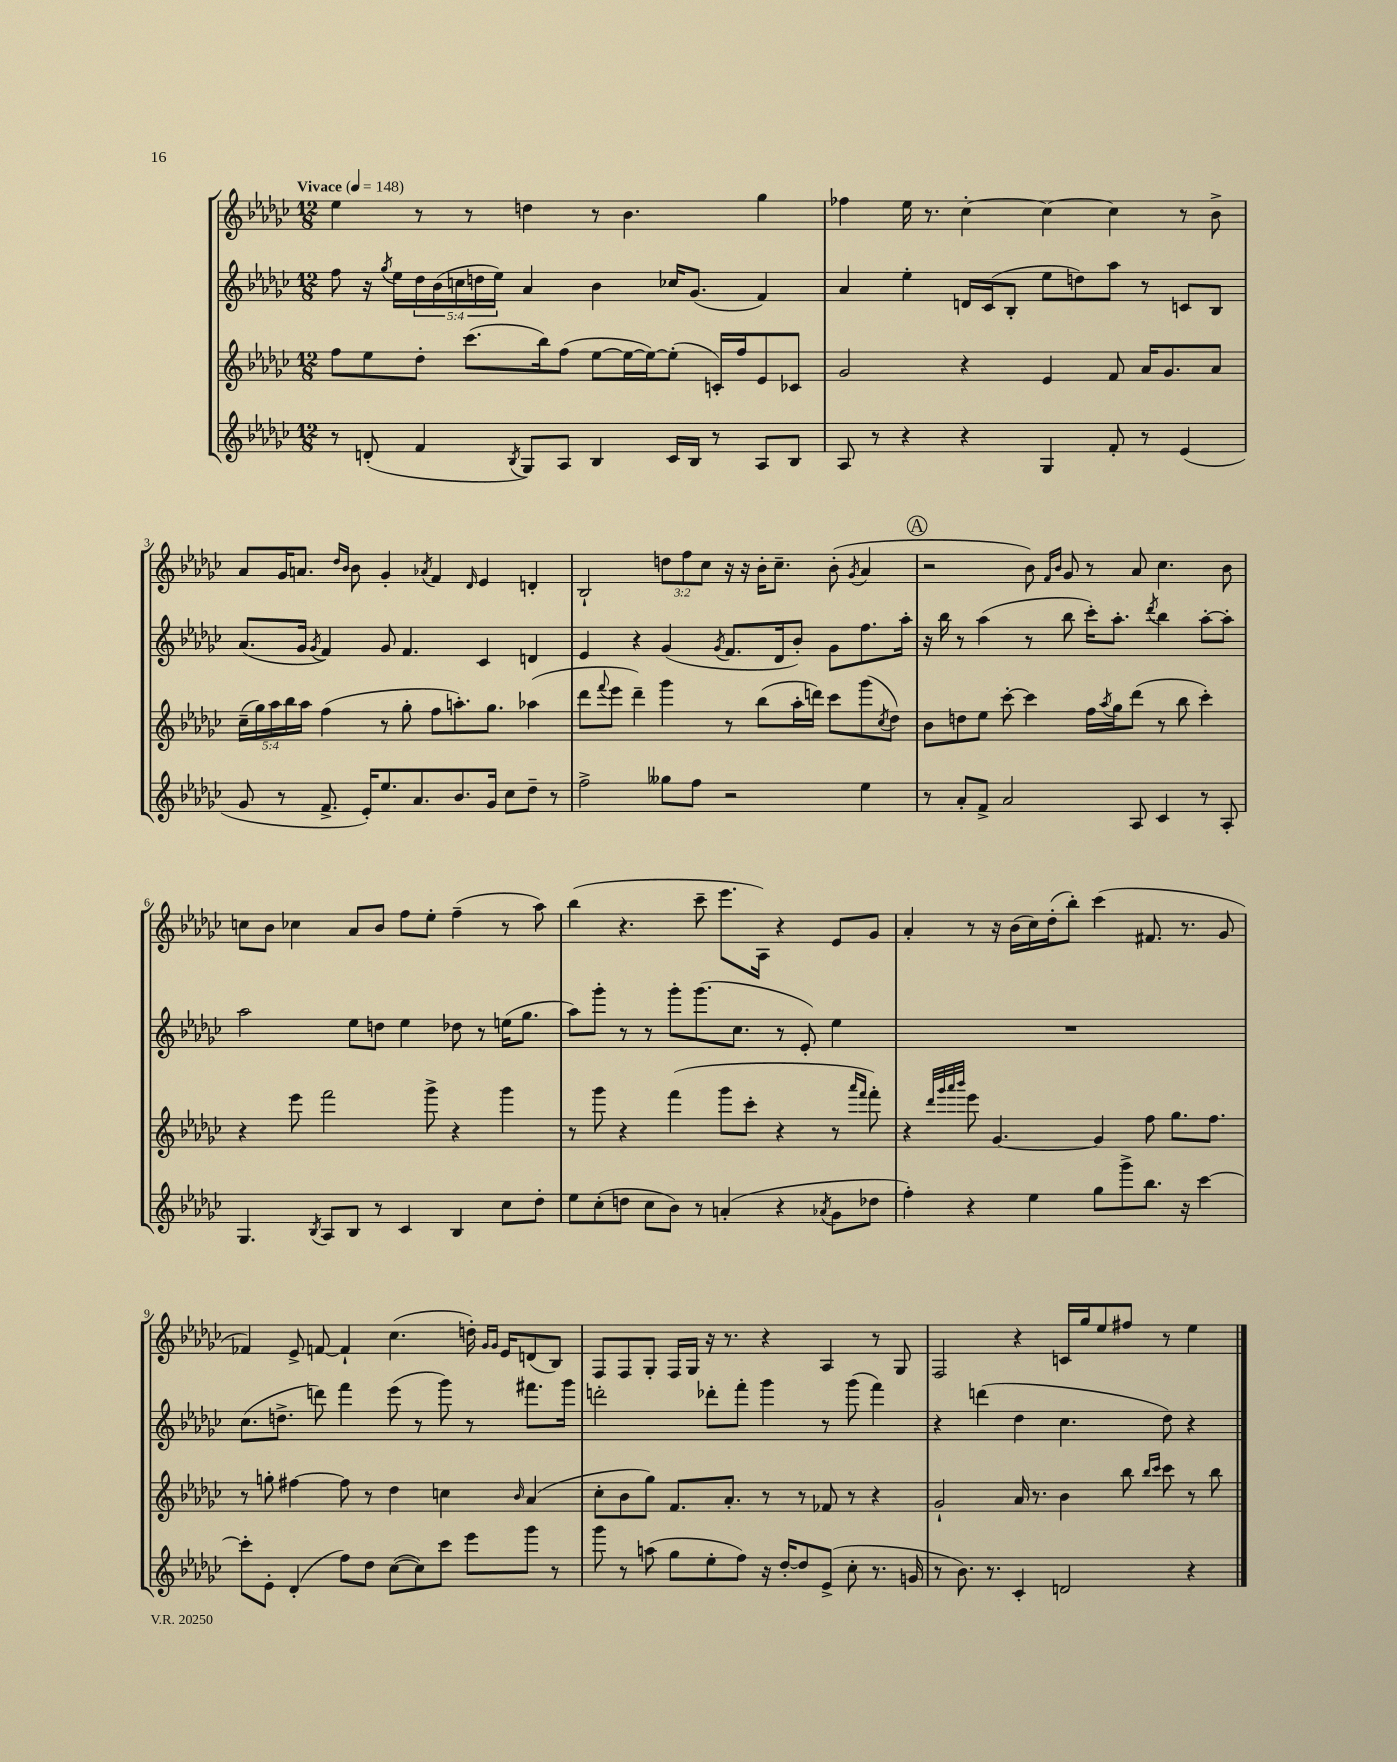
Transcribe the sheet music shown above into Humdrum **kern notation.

**kern	**kern	**kern	**kern
*part4	*part3	*part2	*part1
*staff4	*staff3	*staff2	*staff1
*clefG2	*clefG2	*clefG2	*clefG2
*k[b-e-a-d-g-c-]	*k[b-e-a-d-g-c-]	*k[b-e-a-d-g-c-]	*k[b-e-a-d-g-c-]
*M12/8	*M12/8	*M12/8	*M12/8
*MM148	*MM148	*MM148	*MM148
=1	=1	=1	=1
!	!	!	!LO:TX:a:B:t=Vivace
8r	8ff\L	8ff\	4ee-\
(8dn'/	8ee-\	16r	.
.	.	8qgg-/	.
.	.	16ee-\LL	.
4f/	8dd-'\J	20dd-\	8r
.	.	(20b-\	.
.	.	20ccn\	.
.	(8.ccc-\L	.	8r
.	.	20ddn\	.
.	.	20ee-\JJ)	.
8qB-/	.	.	.
8G-/L)	.	4a-/	4ddn\
.	16bb-\k)	.	.
8A-/J	(8ff\J	.	.
4B-/	[8ee-\L	4b-\	8r
.	16ee-\L_	.	4.b-\
.	16ee-\J_)	.	.
16c-/LL	(8ee-'\J]	16cc-X/KL	.
16B-/JJ	.	(8.g-/J	.
8r	16cn'/LL)	.	.
.	16ff/J	.	.
8A-/L	8e-/	4f/)	4gg-\
8B-/J	8c-X/J	.	.
=2	=2	=2	=2
8A-/	2g-/	4a-/	4ff-X\
8r	.	.	.
4r	.	4ee-'\	16ee-\
.	.	.	8.r
4r	4r	16dn/LL	[4cc-'\
.	.	(16c-/J	.
.	.	8B-'/J	.
4G-/	4e-/	8ee-\L	4cc-\_
.	.	8ddn\)	.
8f'/	8f/	8aa-\J	4cc-\]
8r	16a-/KL	8r	.
.	8.g-/	.	.
(4e-/	.	8cn/L	8r
.	8a-/J	8B-/J	8b-^\
!!LO:LB:g=z
=3	=3	=3	=3
8g-/	(20cc-~\LL	(8.a-/L	8a-/L
.	20gg-\)	.	.
.	20aa-\	.	.
8r	.	.	16g-/K
.	20bb-\	.	.
.	.	16g-/Jk	8.an/J
.	20aa-\JJ	.	.
.	.	8qg-/	.
8.f^/	(4ff\	4f/)	.
.	.	.	16qqdd-/LL
.	.	.	16qqb-/JJ
.	.	.	8b-\
16e-'/KL)	.	.	.
8.ee-/	8r	8g-/	4g-'/
.	8gg-'\	4.f/	.
8.a-/	.	.	.
.	.	.	8qa-X/
.	8ff\L	.	4f/
8.b-/	8.aan'\)	.	.
.	.	.	16qqd-/
.	.	4c-/	4e-/
16g-/Jk	8.gg-\J	.	.
8cc-\L	.	.	.
8dd-~\J	(4aa-X\	4dn/	4dn'/
8r	.	.	.
=4	=4	=4	=4
2ff^\	8ddd-\L	4e-/	2B-`/
.	8qqfff/	.	.
.	8eee-\J	.	.
.	4ddd-~\)	4r	.
8gg--X\L	4ggg-\	(4g-/	12ddn\L
.	.	.	12ff\
8ff\J	.	.	.
.	.	.	12cc-\J
.	.	8qg-/	.
2r	8r	8.f/L	16r
.	.	.	16r
.	(8bb-\L	.	16b-'\KL
.	.	16d-/k	8.cc-~\J
.	16aa-'\L	8b-'/J)	.
.	16dddn\JJ)	.	.
.	8ccc-\L	8g-\L	(8b-'\
.	.	.	8qg-/
4ee-\	(8ggg-\	8.ff\	4a-/
.	8qcc-/	.	.
.	8dd-\J)	.	.
.	.	16aa-'\Jk	.
!!LO:REH:place=s1:t=A
=5	=5	=5	=5
8r	8b-\L	16r	2r
.	.	16bb-\	.
8a-'/L	8ddn\	8r	.
8f^/J	8ee-\J	(4aa-\	.
2a-/	[8ccc-'\	.	.
.	4ccc-\]	8r	8b-\)
.	.	.	16qqf/LL
.	.	.	16qqb-/JJ
.	.	8bb-\	8g-/
.	16ff\LL	16ccc-'\KL)	8r
.	8qaa-/	.	.
.	16gg-\J	8.aa-'\J	.
8A-/	(8ddd-\J	.	8a-/
.	.	8qddd-/	.
4c-/	8r	4bb-\	4.cc-\
.	8bb-\	.	.
8r	4ccc-'\)	[8aa-'\L	.
8A-'/	.	8aa-'\J]	8b-\
!!LO:LB:g=z
=6	=6	=6	=6
4.G-/	4r	2aa-\	8ccn\L
.	.	.	8b-\J
.	8eee-\	.	4cc-X\
8qB-/	.	.	.
8A-/L	2fff\	.	.
8B-/J	.	8ee-\L	8a-/L
8r	.	8ddn\J	8b-/J
4c-/	.	4ee-\	8ff\L
.	8ggg-^\	.	8ee-'\J
4B-/	4r	8dd-X\	(4ff~\
.	.	8r	.
8cc-\L	4ggg-\	(16een\KL	8r
.	.	8.gg-\J	.
8dd-'\J	.	.	8aa-\)
=7	=7	=7	=7
8ee-\L	8r	8aa-\L)	(4bb-\
(8cc-'\	8ggg-\	8ggg-'\J	.
8ddn\J	4r	8r	4.r
8cc-\L	.	8r	.
8b-\J)	(4fff\	8ggg-'\L	.
8r	.	(8.ggg-\	8ccc-~\
(4an'/	8ggg-\L	.	8.eee-\L
.	.	8.cc-\J	.
.	8ccc-'\J	.	.
.	.	.	16A-\Jk)
4r	4r	8r	4r
.	.	8e-'/)	.
8qa-X/	.	.	.
8g-\L	8r	4ee-\	8e-/L
.	16qqaaa-/LL	.	.
.	16qqfff/JJ	.	.
8dd-X\J	8fff'\)	.	8g-/J
=8	=8	=8	=8
4ff'\)	4r	1.r	4a-'/
.	32qqddd-/LLL	.	.
.	32qqggg-/	.	.
.	32qqaaa-/	.	.
.	32qqbbb-/JJJ	.	.
4r	8eee-\	.	8r
.	[4.g-/	.	16r
.	.	.	(16b-\LL
4ee-\	.	.	16cc-\)
.	.	.	(16dd-'\J
.	.	.	8bb-'\J)
8gg-\L	4g-/]	.	(4ccc-\
8ggg-^\	.	.	.
8.bb-\J	8ff\	.	8.f#X/
.	8.gg-\L	.	.
16r	.	.	8.r
[4ccc-\	.	.	.
.	8.ff\J	.	.
.	.	.	8g-/
!!LO:LB:g=z
=9	=9	=9	=9
8ccc-'\L]	8r	(8.cc-\L	4f-X/)
8e-'\J	8ggn'\	.	.
.	.	8.ddn^\J	.
(4d-'/	[4ff#X\	.	8e-^/
.	.	8dddn\)	[8fn/
8ff\L)	8ff#\]	4fff\	4f`/]
8dd-\J	8r	.	.
([8cc-\L	4dd-\	(8eee-\	(4.cc-\
8cc-\])	.	8r	.
8ccc-\J	4ccn\	8ggg-\)	.
8eee-\L	.	8r	16ddn'\)
.	.	.	16qqg-/LL
.	.	.	16qqg-/JJ
.	.	.	16e-/KL
.	16qqb-/	.	.
8ggg-\J	(4a-/	8.fff#X\L	(8dn/
8r	.	.	8B-/J)
.	.	16ggg-\Jk	.
=10	=10	=10	=10
8ggg-\	8cc-'\L	2dddn'\	8F/L
8r	8b-\	.	8F/
(8aan\	8gg-\J)	.	8G-'/J
8gg-\L	8.f/L	.	16F/LL
.	.	.	16G-/JJ
8ee-'\	.	8ddd-X'\L	16r
.	8.a-'/J	.	8.r
8ff\J)	.	8fff'\J	.
16r	8r	4ggg-\	4r
[16dd-'/KL	.	.	.
8dd-/]	8r	.	.
(8e-^/J	8f-X/	8r	4A-/
8cc-'\	8r	(8ggg-\	.
8.r	4r	4fff\)	8r
.	.	.	8G-/
16gn/	.	.	.
=11	=11	=11	=11
8r	2g-`/	4r	2F/
8.b-\)	.	.	.
.	.	(4dddn\	.
8.r	.	.	.
4c-'/	16a-/	4dd-\	4r
.	8.r	.	.
2dn/	4b-\	4.cc-\	16cn/LL
.	.	.	16gg-/J
.	.	.	8ee-/
.	8bb-\	.	8ff#X/J
.	16qqbb-/LL	.	.
.	16qqccc-/JJ	.	.
.	8ccc-\	8dd-\)	8r
4r	8r	4r	4ee-\
.	8bb-\	.	.
==	==	==	==
*-	*-	*-	*-
